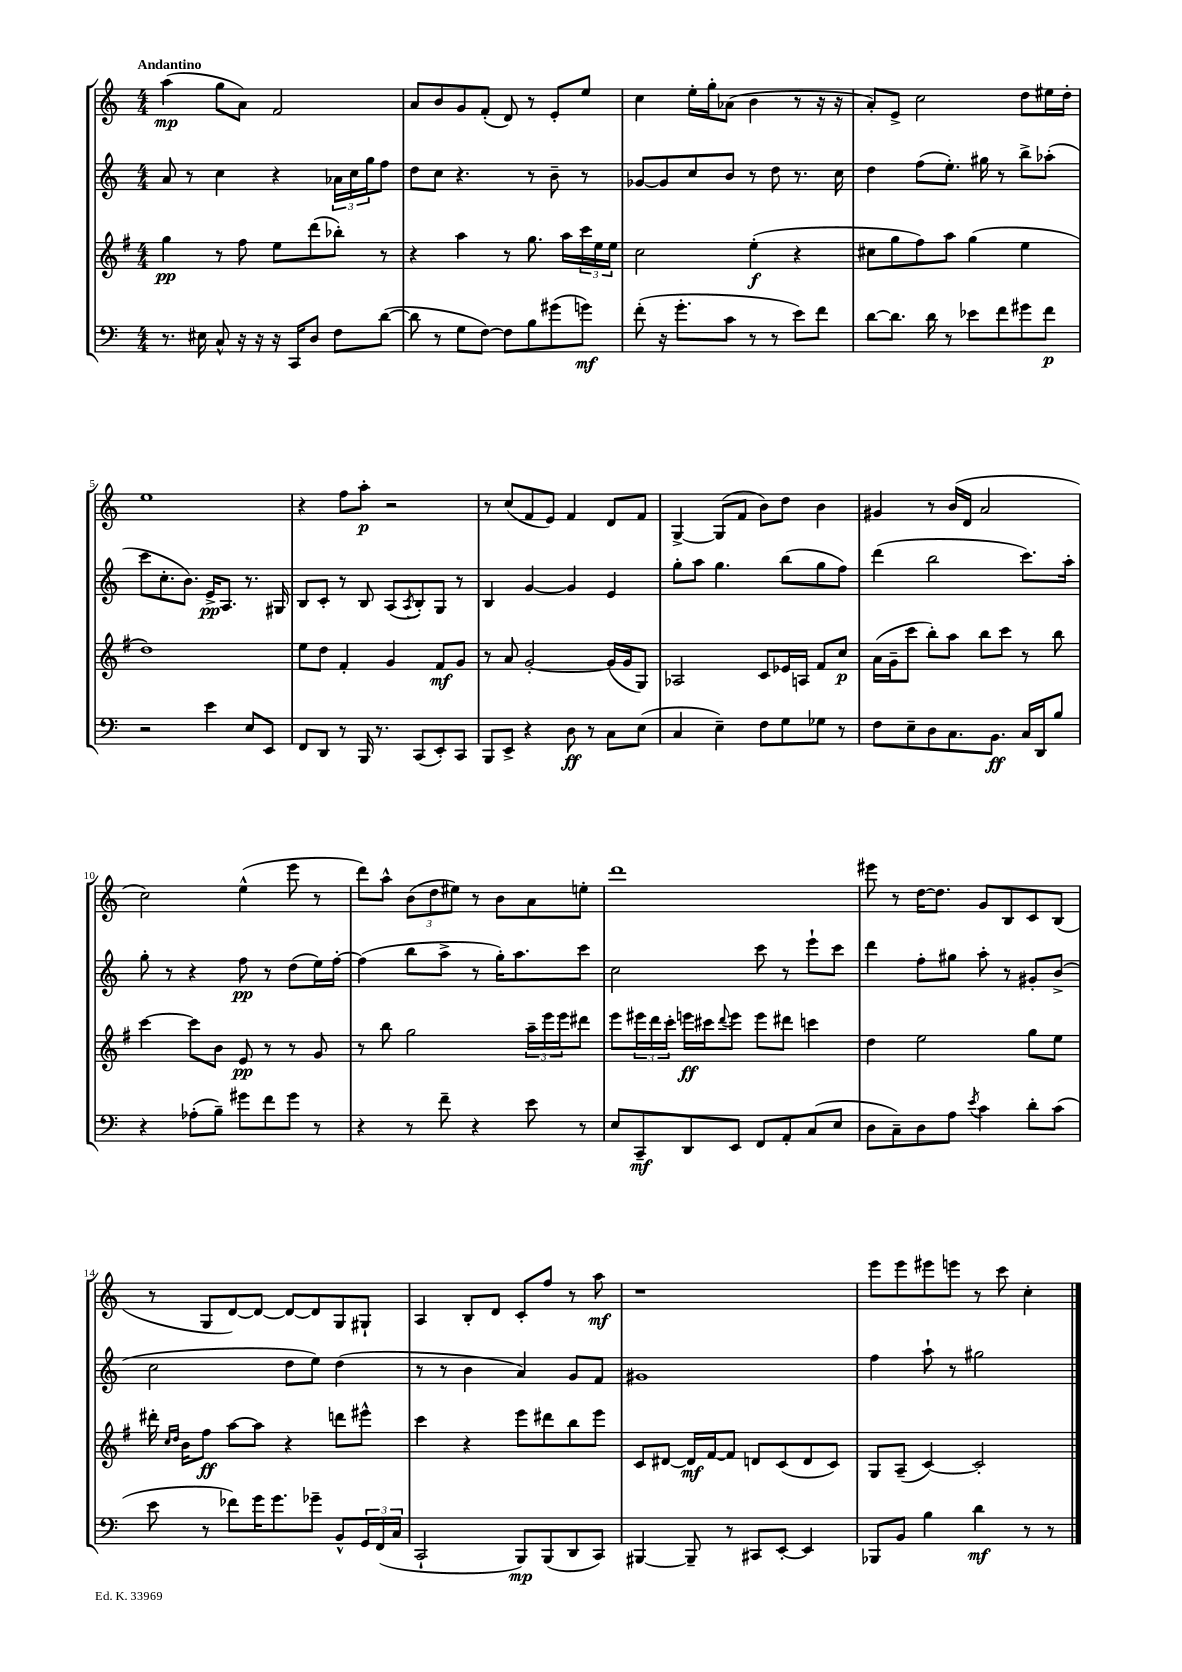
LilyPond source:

<<
\new StaffGroup <<
\new Staff = "s0" {
    \clef treble \key c \major \numericTimeSignature \time 4/4 \tempo "Andantino"
    a''4\mp( g''8 a'8) f'2 |
    a'8 b'8 g'8 f'8-.( d'8) r8 e'8-. e''8 |
    c''4 e''16-. g''16-. aes'8( b'4 r8 r16 r16 |
    a'8-.) e'8-> c''2 d''8 eis''16 d''16-. |
    e''1 |
    r4 f''8 a''8-.\p r2 |
    r8 c''8( f'8 e'8) f'4 d'8 f'8 |
    g4~-> g8( f'8 b'8) d''8 b'4 |
    gis'4 r8 b'16( d'16 a'2 |
    c''2) e''4-^( e'''8 r8 |
    d'''8) a''8-^ \tuplet 3/2 { b'8( d''8 eis''8) } r8 b'8 a'8 e''8-. |
    d'''1 |
    eis'''8 r8 d''16~ d''8. g'8 b8 c'8 b8( |
    r8 g8 d'8~) d'8~ d'8~ d'8 g8 gis8-! |
    a4 b8-. d'8 c'8-. f''8 r8 a''8\mf |
    r1 |
    e'''8 e'''8 eis'''8 e'''8 r8 c'''8 c''4-. \bar "|." |
}
\new Staff = "s1" {
    \clef treble \key c \major \numericTimeSignature \time 4/4
    a'8 r8 c''4 r4 \tuplet 3/2 { aes'16 c''16 g''16 } f''8 |
    d''8 c''8 r4. r8 b'8-- r8 |
    ges'8~ ges'8 c''8 b'8 r8 d''8 r8. c''16 |
    d''4 f''8( e''8.-.) gis''16 r8 b''8-> aes''8-.( |
    c'''8 c''8.-. b'8.) e'16->\pp a8. r8. gis16 |
    b8 c'8-. r8 b8 a8( \acciaccatura { a8 } b8-.) g8 r8 |
    b4 g'4~ g'4 e'4 |
    g''8-. a''8 g''4. b''8( g''8 f''8) |
    d'''4( b''2 c'''8.) a''16-. |
    g''8-. r8 r4 f''8\pp r8 d''8( e''16) f''16~-. |
    f''4( b''8 a''8-> r8 g''16-.) a''8. c'''8 |
    c''2 c'''8 r8 e'''8-! c'''8 |
    d'''4 f''8-. gis''8 a''8-. r8 gis'8-. b'8->( |
    c''2 d''8 e''8) d''4( |
    r8 r8 b'4 a'4) g'8 f'8 |
    gis'1 |
    f''4 a''8-! r8 gis''2 \bar "|." |
}
\new Staff = "s2" {
    \clef treble \key g \major \numericTimeSignature \time 4/4
    g''4\pp r8 fis''8 e''8 d'''8( bes''8-.) r8 |
    r4 a''4 r8 g''8. a''16 \tuplet 3/2 { c'''16 e''16 e''16 } |
    c''2 e''4-.\f( r4 |
    cis''8 g''8 fis''8) a''8 g''4( e''4 |
    d''1) |
    e''8 d''8 fis'4-. g'4 fis'8\mf g'8 |
    r8 a'8 g'2~-. g'16( g'16 g8) |
    aes2 c'8 ees'16 a16 fis'8 c''8\p |
    a'16( g'16-- c'''8 b''8-.) a''8 b''8 c'''8 r8 b''8 |
    c'''4~ c'''8 b'8 e'8\pp r8 r8 g'8 |
    r8 b''8 g''2 \tuplet 3/2 { a''16-- e'''16 e'''16 } dis'''8 |
    e'''8 \tuplet 3/2 { eis'''16 d'''16 c'''16-. } e'''16\ff cis'''16 \appoggiatura { d'''8 } e'''8 e'''8 dis'''8 c'''4 |
    d''4 e''2 g''8 e''8 |
    dis'''16-. \grace { c''16 d''16 } b'16 fis''8\ff a''8~ a''8 r4 d'''8 eis'''8-^ |
    c'''4 r4 e'''8 dis'''8 b''8 e'''8 |
    c'8 dis'8~ dis'16\mf fis'16~ fis'8 d'8 c'8( d'8 c'8) |
    g8 a8--( c'4~) c'2-. \bar "|." |
}
\new Staff = "s3" {
    \clef bass \key c \major \numericTimeSignature \time 4/4
    r8. eis16 c8-^ r16 r16 r16 c,16 d8 f8 d'8~( |
    d'8 r8 g8 f8~) f8 b8 gis'8( g'8\mf) |
    f'8-.( r16 g'8.-. c'8 r8 r8 e'8) f'8 |
    d'8~ d'8. d'16 r8 ees'8 f'8 gis'8 f'8\p |
    r2 e'4 e8 e,8 |
    f,8 d,8 r8 b,,16 r8. c,8( e,8-.) c,8 |
    b,,8 e,8-> r4 d8\ff r8 c8 e8( |
    c4 e4--) f8 g8 ges8 r8 |
    f8 e8-- d8 c8. b,8.\ff c16 d,16 b8 |
    r4 aes8-.( b8--) gis'8 f'8 gis'8 r8 |
    r4 r8 f'8-- r4 e'8 r8 |
    e8 c,8--\mf d,8 e,8 f,8 a,8-. c8( e8 |
    d8 c8--) d8 a8 \acciaccatura { e'8 } c'4 d'8-. c'8( |
    e'8 r8 fes'8) g'16 g'8. ges'8-- b,8-^ \tuplet 3/2 { g,16 f,16( c16 } |
    c,2-! b,,8\mp) b,,8( d,8 c,8) |
    bis,,4~ bis,,8-- r8 cis,8 e,8~-. e,4 |
    bes,,8 b,8 b4 d'4\mf r8 r8 \bar "|." |
}
>>
>>
